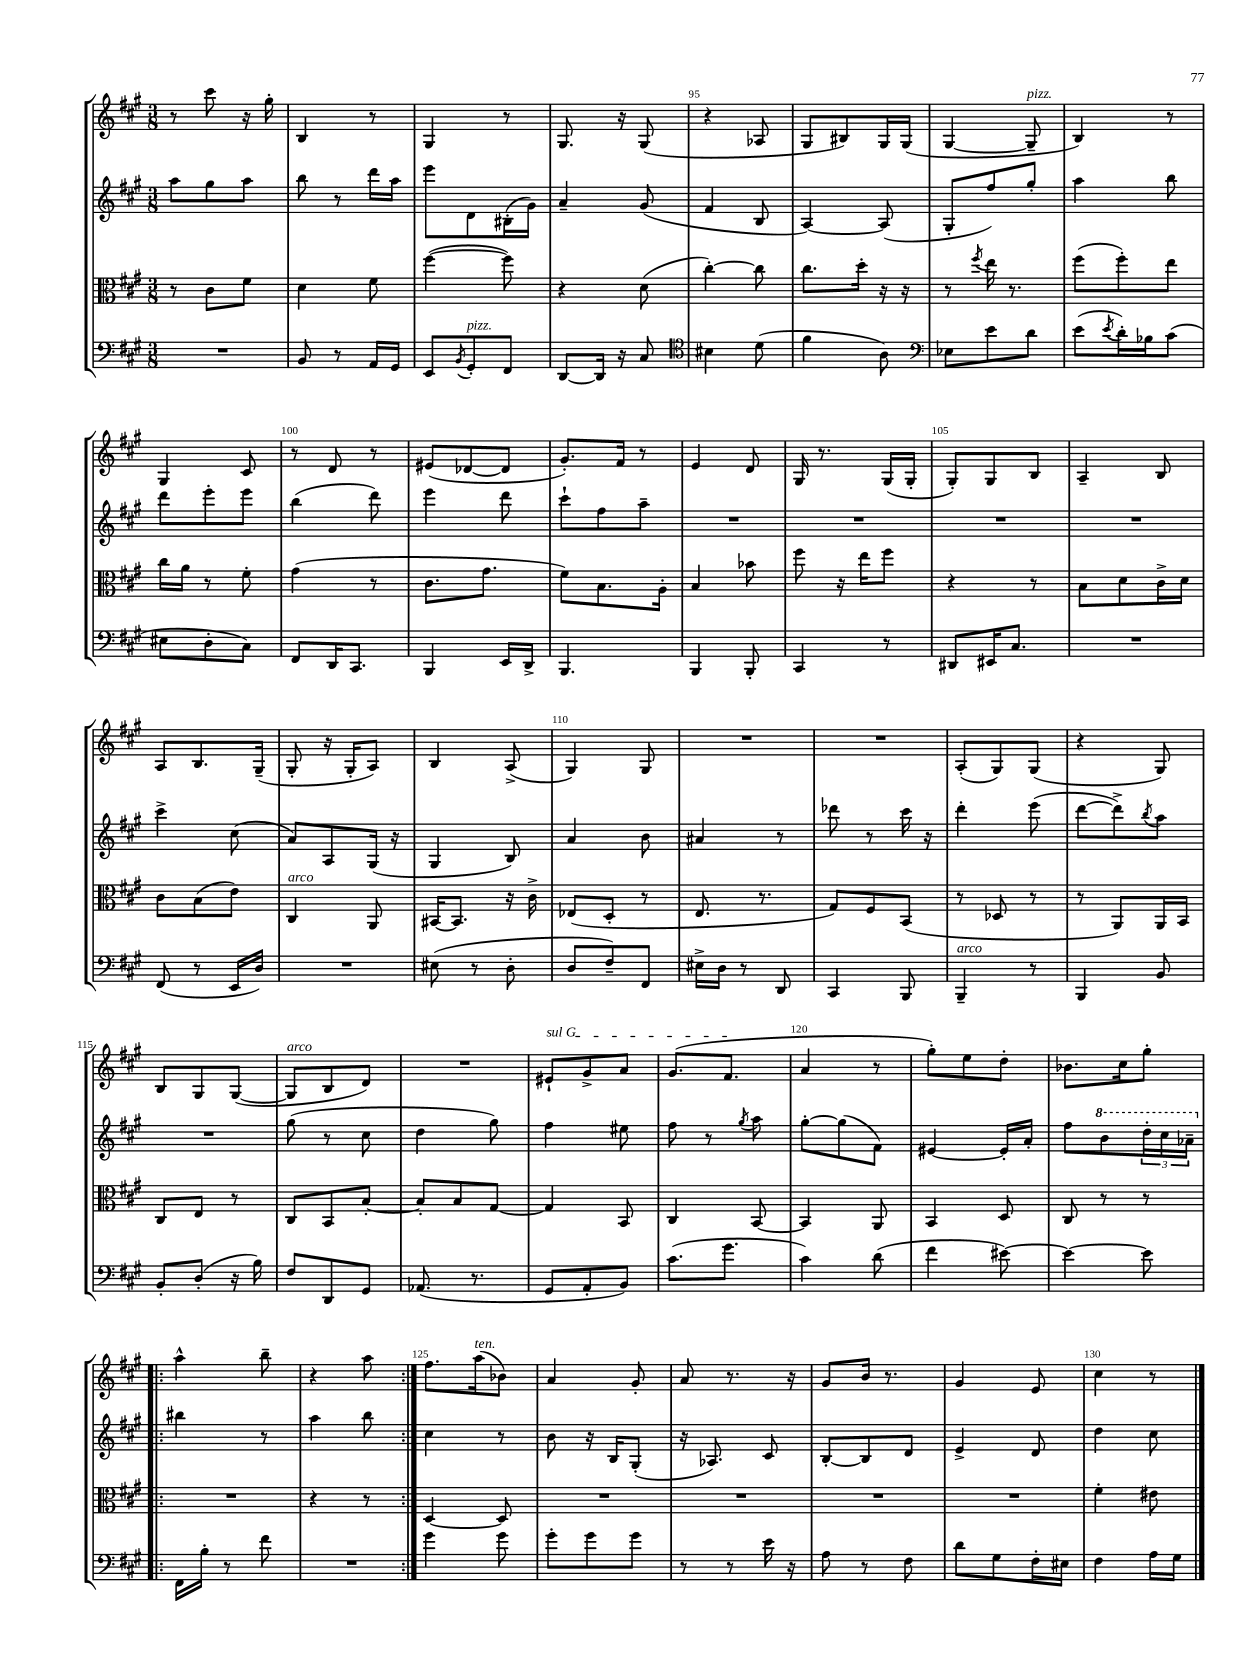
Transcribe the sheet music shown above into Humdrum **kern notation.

**kern	**kern	**kern	**kern
*part4	*part3	*part2	*part1
*staff4	*staff3	*staff2	*staff1
*clefF4	*clefC3	*clefG2	*clefG2
*k[f#c#g#]	*k[f#c#g#]	*k[f#c#g#]	*k[f#c#g#]
*M3/8	*M3/8	*M3/8	*M3/8
=91	=91	=91	=91
4.r	8r	8aa\L	8r
.	8c#\L	8gg#\	8ccc#\
.	8f#\J	8aa\J	16r
.	.	.	16gg#'\
=92	=92	=92	=92
8BB/	4d\	8bb\	4B/
8r	.	8r	.
16AA/LL	8f#\	16ddd\LL	8r
16GG#/JJ	.	16aa\JJ	.
=93	=93	=93	=93
8EE/L	([4ff#\	8eee\L	4G#/
8qBB/	.	.	.
!LO:TX:a:i:t=pizz.	!	!	!
8GG#'/	.	8d\	.
8FF#/J	8ff#\])	(16B#X'\L	8r
.	.	16g#\JJ)	.
=94	=94	=94	=94
[8DD/L	4r	4a~/	8.G#/
16DD/Jk]	.	.	.
16r	.	.	16r
8C#/	(8d\	(8g#/	(8G#/
=95	=95	=95	=95
*clefC4	*	*	*
4B#X\	[4cc#'\)	4f#/	4r
(8d\	8cc#\]	8B/	8A-X/
=96	=96	=96	=96
4f#\	8.cc#\L	[4A/)	8G#/L
.	.	.	8B#X/)
.	16dd'\Jk	.	.
8A\)	16r	(8A/]	16G#/L
.	16r	.	(16G#/JJ
=97	=97	=97	=97
*clefF4	*	*	*
8E-X\L	8r	8G#'/L	[4G#/
.	8qff#/	.	.
8e\	16ee\	8ff#/)	.
.	8.r	.	.
!	!	!	!LO:TX:a:i:t=pizz.
8d\J	.	8gg#'/J	8G#~/]
=98	=98	=98	=98
(8e\L	(8ff#\L	4aa\	4B/)
8qe/	.	.	.
16d'\L)	8ff#'\)	.	.
16B-X\J	.	.	.
(8c#\J	8ee\J	8bb\	8r
!!LO:LB:g=z
=99	=99	=99	=99
8E#X\L	16cc#\LL	8ddd\L	4G#/
.	16a\JJ	.	.
8D'\	8r	8eee'\	.
8C#\J)	8f#'\	8eee\J	8c#/
=100	=100	=100	=100
8FF#/L	(4g#\	(4bb\	8r
16DD/K	.	.	8d/
8.CC#/J	.	.	.
.	8r	8ddd\)	8r
=101	=101	=101	=101
4BBB/	8.c#\L	4eee\	(8e#X/L
.	.	.	[8d-X/
.	8.g#\J	.	.
16EE/LL	.	8ddd\	8d-/J]
16DD^/JJ	.	.	.
=102	=102	=102	=102
4.BBB/	8f#\L)	8ccc#`\L	8.g#'/L)
.	8.B\	8ff#\	.
.	.	.	16f#/Jk
.	.	8aa~\J	8r
.	16A'\Jk	.	.
=103	=103	=103	=103
4BBB/	4B/	4.r	4e/
8BBB'/	8b-X\	.	8d/
=104	=104	=104	=104
4CC#/	8ff#\	4.r	16G#/
.	.	.	8.r
.	16r	.	.
.	16ee\KL	.	.
8r	8ff#\J	.	(16G#/LL
.	.	.	16G#'/JJ
=105	=105	=105	=105
8DD#X/L	4r	4.r	8G#'/L)
16EE#X/K	.	.	8G#/
8.C#/J	.	.	.
.	8r	.	8B/J
=106	=106	=106	=106
4.r	8B\L	4.r	4A~/
.	8d\	.	.
.	16c#^\L	.	8B/
.	16d\JJ	.	.
!!LO:LB:g=z
=107	=107	=107	=107
(8FF#/	8c#\L	4ccc#^\	8A/L
8r	(8B\	.	8.B/
16EE/LL	8e\J)	(8cc#\	.
16D/JJ)	.	.	(16G#~/Jk
=108	=108	=108	=108
!	!LO:TX:a:i:t=arco	!	!
4.r	4C#/	8a/L)	8G#'/
.	.	8A/	16r
.	.	.	16G#'/KL
.	8AA/	(16G#/Jk	8A/J)
.	.	16r	.
=109	=109	=109	=109
(8E#X\	[16BB#X/KL	4G#/	4B/
.	8.BB#/J]	.	.
8r	.	.	.
8D'\	16r	8B/)	(8A^/
.	16c#^\	.	.
=110	=110	=110	=110
8D/L	(8E-X/L	4a/	4G#/)
8F#~/)	8D'/J	.	.
8FF#/J	8r	8b\	8G#/
=111	=111	=111	=111
16E#X^\LL	8.E/	4a#X/	4.r
16D\JJ	.	.	.
8r	.	.	.
.	8.r	.	.
8DD/	.	8r	.
=112	=112	=112	=112
4CC#/	8G#/L)	8ddd-X\	4.r
.	8F#/	8r	.
8BBB/	(8BB/J	16ccc#\	.
.	.	16r	.
=113	=113	=113	=113
!LO:TX:a:i:t=arco	!	!	!
4BBB~/	8r	4ddd'\	(8A'/L
.	8D-X/	.	8G#/)
8r	8r	(8eee\	(8G#/J
=114	=114	=114	=114
4BBB/	8r	[8ddd\L	4r
.	8AA/L)	8ddd^\])	.
.	.	8qbb/	.
8BB/	16AA/L	8aa\J	8G#/)
.	16BB/JJ	.	.
!!LO:LB:g=z
=115	=115	=115	=115
8BB'/L	8C#/L	4.r	8B/L
(8D'/J	8E/J	.	8G#/
16r	8r	.	([8G#/J
16B\)	.	.	.
=116	=116	=116	=116
!	!	!	!LO:TX:a:i:t=arco
8F#/L	8C#/L	(8gg#\	8G#/L]
8DD/	8BB/	8r	8B/
8GG#/J	[8B'/J	8cc#\	8d/J)
=117	=117	=117	=117
(8.AA-X/	8B'/L]	4dd\	4.r
.	8B/	.	.
8.r	.	.	.
.	[8G#/J	8gg#\)	.
=118	=118	=118	=118
!	!	!	!LO:TX:a:i:t=sul G
8GG#/L	4G#/]	4ff#\	8e#X`/L
8AA'/	.	.	8g#^/
8BB/J)	8BB/	8ee#X\	8a/J
=119	=119	=119	=119
(8.c#\L	4C#/	8ff#\	(8.g#/L
.	.	8r	.
8.g#\J	.	.	8.f#/J
.	.	8qgg#/	.
.	[8BB/	8aa\	.
=120	=120	=120	=120
4c#\)	4BB/]	[8gg#'\L	4a/
.	.	(8gg#\]	.
(8d\	8AA/	8f#\J)	8r
=121	=121	=121	=121
4f#\	4BB/	[4e#X/	8gg#'\L)
.	.	.	8ee\
[8e#X\)	8D/	16e#'/LL]	8dd'\J
.	.	16a'/JJ	.
=122	=122	=122	=122
4e#\_	8C#/	8ff#\L	8.b-X\L
*	*	*8va	*
.	8r	8bb\	.
.	.	.	16cc#\k
8e#\]	8r	24ddd'\L	8gg#'\J
.	.	24ccc#\	.
.	.	24aa-X~\JJ	.
!!LO:LB:g=z
=123!|:	=123!|:	=123!|:	=123!|:
*	*	*X8va	*
16FF#\LL	4.r	4bb#X\	4aa^^\
16B'\JJ	.	.	.
8r	.	.	.
8f#\	.	8r	8bb~\
=124	=124	=124	=124
4.r	4r	4aa\	4r
.	8r	8bb\	8aa\
=125:|!	=125:|!	=125:|!	=125:|!
4g#\	[4D/	4cc#\	8.ff#\L
!	!	!	!LO:TX:a:i:t=ten.
.	.	.	(16aa\k
8g#\	8D/]	8r	8b-X\J)
=126	=126	=126	=126
8g#'\L	4.r	8b\	4a/
8g#\	.	16r	.
.	.	16B/KL	.
8g#\J	.	(8G#'/J	8g#'/
=127	=127	=127	=127
8r	4.r	16r	8a/
.	.	8.A-X/)	.
8r	.	.	8.r
16e\	.	8c#/	.
16r	.	.	16r
=128	=128	=128	=128
8A\	4.r	[8B'/L	8g#/L
8r	.	8B/]	16b/Jk
.	.	.	8.r
8F#\	.	8d/J	.
=129	=129	=129	=129
8d\L	4.r	4e^/	4g#/
8G#\	.	.	.
16F#'\L	.	8d/	8e/
16E#X\JJ	.	.	.
=130	=130	=130	=130
4F#\	4f#'\	4dd\	4cc#\
16A\LL	8e#X\	8cc#\	8r
16G#\JJ	.	.	.
==	==	==	==
*-	*-	*-	*-
